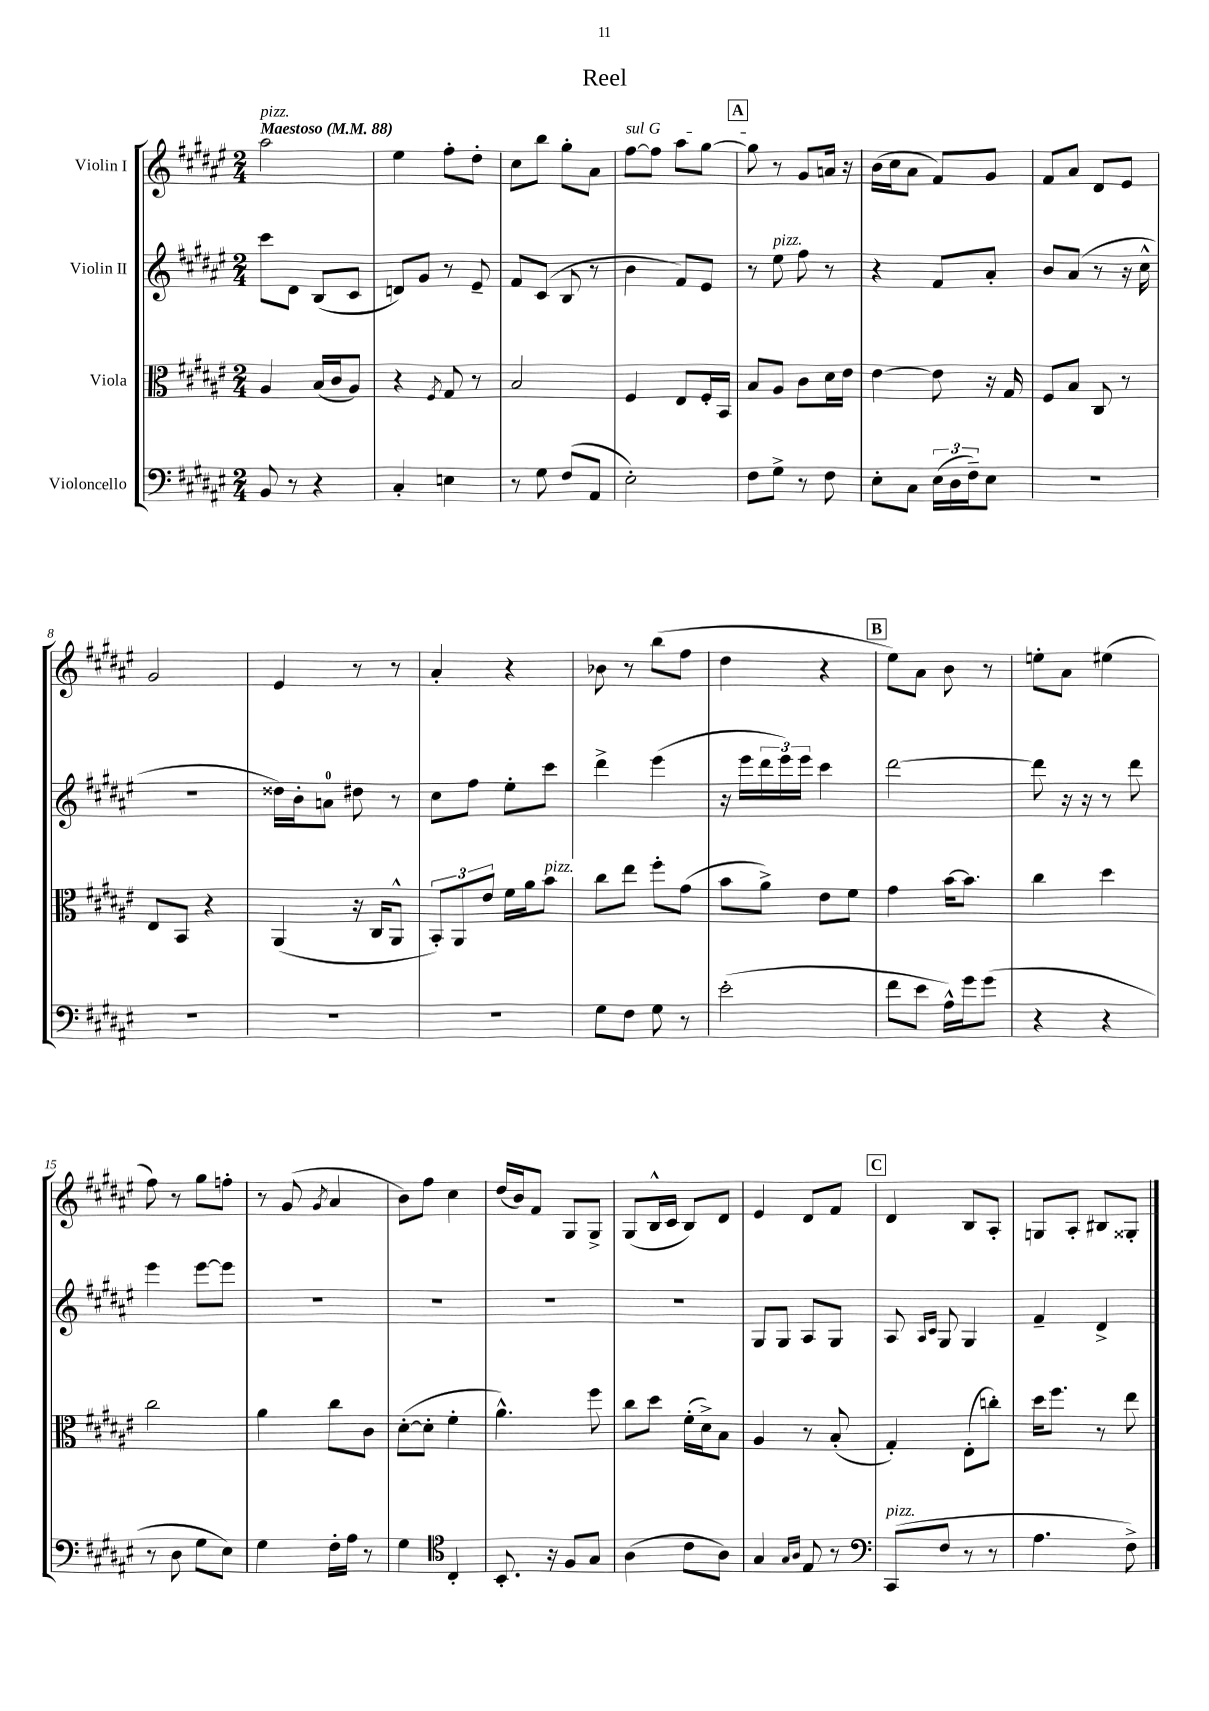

**kern	**kern	**kern	**kern
*part4	*part3	*part2	*part1
*staff4	*staff3	*staff2	*staff1
*I"Violoncello	*I"Viola	*I"Violin II	*I"Violin I
*clefF4	*clefC3	*clefG2	*clefG2
*k[f#c#g#d#a#e#]	*k[f#c#g#d#a#e#]	*k[f#c#g#d#a#e#]	*k[f#c#g#d#a#e#]
*M2/4	*M2/4	*M2/4	*M2/4
*MM88	*MM88	*MM88	*MM88
=1	=1	=1	=1
!	!	!	!LO:TX:a:B:t=Maestoso
!	!	!	!LO:TX:a:i:t=pizz.
8BB/	4A#/	8ccc#\L	2aa#\
8r	.	8d#\J	.
4r	(16B/LL	(8B/L	.
.	16c#/J	.	.
.	8A#/J)	8c#/J	.
=2	=2	=2	=2
4C#'/	4r	8dn/L)	4ee#\
.	.	8g#/J	.
.	8qF#/	.	.
4En\	8G#/	8r	8ff#'\L
.	8r	8e#~/	8dd#'\J
=3	=3	=3	=3
8r	2B/	8f#/L	8cc#\L
8G#\	.	(8c#/J	8bb\J
(8F#/L	.	8B/	8gg#'\L
8AA#/J	.	8r	8a#\J
=4	=4	=4	=4
!	!	!	!LO:TX:a:i:t=sul G
2E#'\)	4F#/	4b\	[8ff#\L
.	.	.	8ff#\J]
.	8E#/L	8f#/L)	8aa#\L
.	16F#'/L	8e#/J	[8gg#\J
.	16BB/JJ	.	.
!!LO:REH:place=s1:t=A
=5	=5	=5	=5
8F#\L	8B/L	8r	8gg#\]
!	!	!LO:TX:a:i:t=pizz.	!
8G#^\J	8A#/J	8ee#\	8r
8r	8c#\L	8ff#\	8g#/L
8F#\	16d#\L	8r	16an/Jk
.	16e#\JJ	.	16r
=6	=6	=6	=6
8E#'\L	[4e#\	4r	(16b\LL
.	.	.	16cc#\J
8C#\J	.	.	8a#\J
(24E#\LL	8e#\]	8f#/L	8f#/L)
24D#\	.	.	.
24F#~\J)	.	.	.
8E#\J	16r	8a#'/J	8g#/J
.	16G#/	.	.
=7	=7	=7	=7
2r	8F#/L	8b/L	8f#/L
.	8B/J	(8a#/J	8a#/J
.	8C#/	8r	8d#/L
.	8r	16r	8e#/J
.	.	16cc#^^\	.
!!LO:LB:g=z
=8	=8	=8	=8
2r	8E#/L	2r	2g#/
.	8BB/J	.	.
.	4r	.	.
=9	=9	=9	=9
2r	(4AA#/	16dd##X\LL)	4e#/
.	.	16b'\J	.
.	.	8an\J	.
.	16r	8dd#X\	8r
.	16C#/KL	.	.
.	8AA#^^/J	8r	8r
=10	=10	=10	=10
2r	12BB'/L)	8cc#\L	4a#'/
.	12AA#/	.	.
.	.	8ff#\J	.
.	12e#/J	.	.
.	16f#\LL	8ee#'\L	4r
.	16a#\J	.	.
!	!LO:TX:a:i:t=pizz.	!	!
.	8b\J	8ccc#\J	.
=11	=11	=11	=11
8G#\L	8cc#\L	4ddd#^\	8b-X\
8F#\J	8ee#\J	.	8r
8G#\	8ff#'\L	(4eee#\	(8bb\L
8r	(8g#\J	.	8ff#\J
=12	=12	=12	=12
(2e#'\	8b\L	16r	4dd#\
.	.	16eee#\LL	.
.	8a#^\J)	24ddd#\	.
.	.	24eee#\)	.
.	.	24eee#\JJ	.
.	8e#\L	4ccc#\	4r
.	8f#\J	.	.
!!LO:REH:place=s1:t=B
=13	=13	=13	=13
8f#\L	4g#\	[2ddd#\	8ee#\L)
8e#\J	.	.	8a#\J
16A#^^\LL)	[16b\KL	.	8b\
16g#\J	8.b\J]	.	.
(8g#\J	.	.	8r
=14	=14	=14	=14
4r	4cc#\	8ddd#\]	8een'\L
.	.	16r	8a#\J
.	.	16r	.
4r	4dd#\	8r	(4ee#X\
.	.	8ddd#\	.
!!LO:LB:g=z
=15	=15	=15	=15
8r	2cc#\	4eee#\	8ff#\)
8D#\	.	.	8r
8G#\L	.	[8eee#\L	8gg#\L
8E#\J)	.	8eee#\J]	8ffn'\J
=16	=16	=16	=16
4G#\	4a#\	2r	8r
.	.	.	(8g#/
.	.	.	8qg#/
16F#'\LL	8cc#\L	.	4a#/
16A#\JJ	.	.	.
8r	8c#\J	.	.
=17	=17	=17	=17
4G#\	([8d#'\L	2r	8b\L)
.	8d#'\J]	.	8ff#\J
*clefC4	*	*	*
4C#'/	4f#'\	.	4cc#\
=18	=18	=18	=18
8.BB'/	4.a#^^\)	2r	(16dd#/LL
.	.	.	16b/J)
.	.	.	8f#/J
16r	.	.	.
8F#/L	.	.	8G#/L
8G#/J	8ff#\	.	8G#^/J
=19	=19	=19	=19
(4A#\	8cc#\L	2r	(8G#/L
.	8dd#\J	.	16B^^/L
.	.	.	16c#/JJ
8c#\L	(16f#'\LL	.	8B/L)
.	16d#^\J)	.	.
8A#\J)	8B\J	.	8d#/J
=20	=20	=20	=20
4G#/	4A#/	8G#/L	4e#/
.	.	8G#/J	.
16qqG#/LL	.	.	.
16qqA#/JJ	.	.	.
8E#/	8r	8A#/L	8d#/L
8r	(8B'/	8G#/J	8f#/J
!!LO:REH:place=s1:t=C
=21	=21	=21	=21
*clefF4	*	*	*
!LO:TX:a:i:t=pizz.	!	!	!
(8CC#/L	4G#'/)	8A#/	4d#/
.	.	16qqA#/LL	.
.	.	16qqc#/JJ	.
8F#/J	.	8G#/	.
8r	(8E#'\L	4G#/	8B/L
8r	8ccn'\J)	.	8A#'/J
=22	=22	=22	=22
4.A#\	16dd#\KL	4f#~/	8Gn/L
.	8.ff#\J	.	.
.	.	.	8A#'/J
.	8r	4d#^/	8B#X/L
8F#^\)	8ee#\	.	8G##X'/J
==	==	==	==
*-	*-	*-	*-
